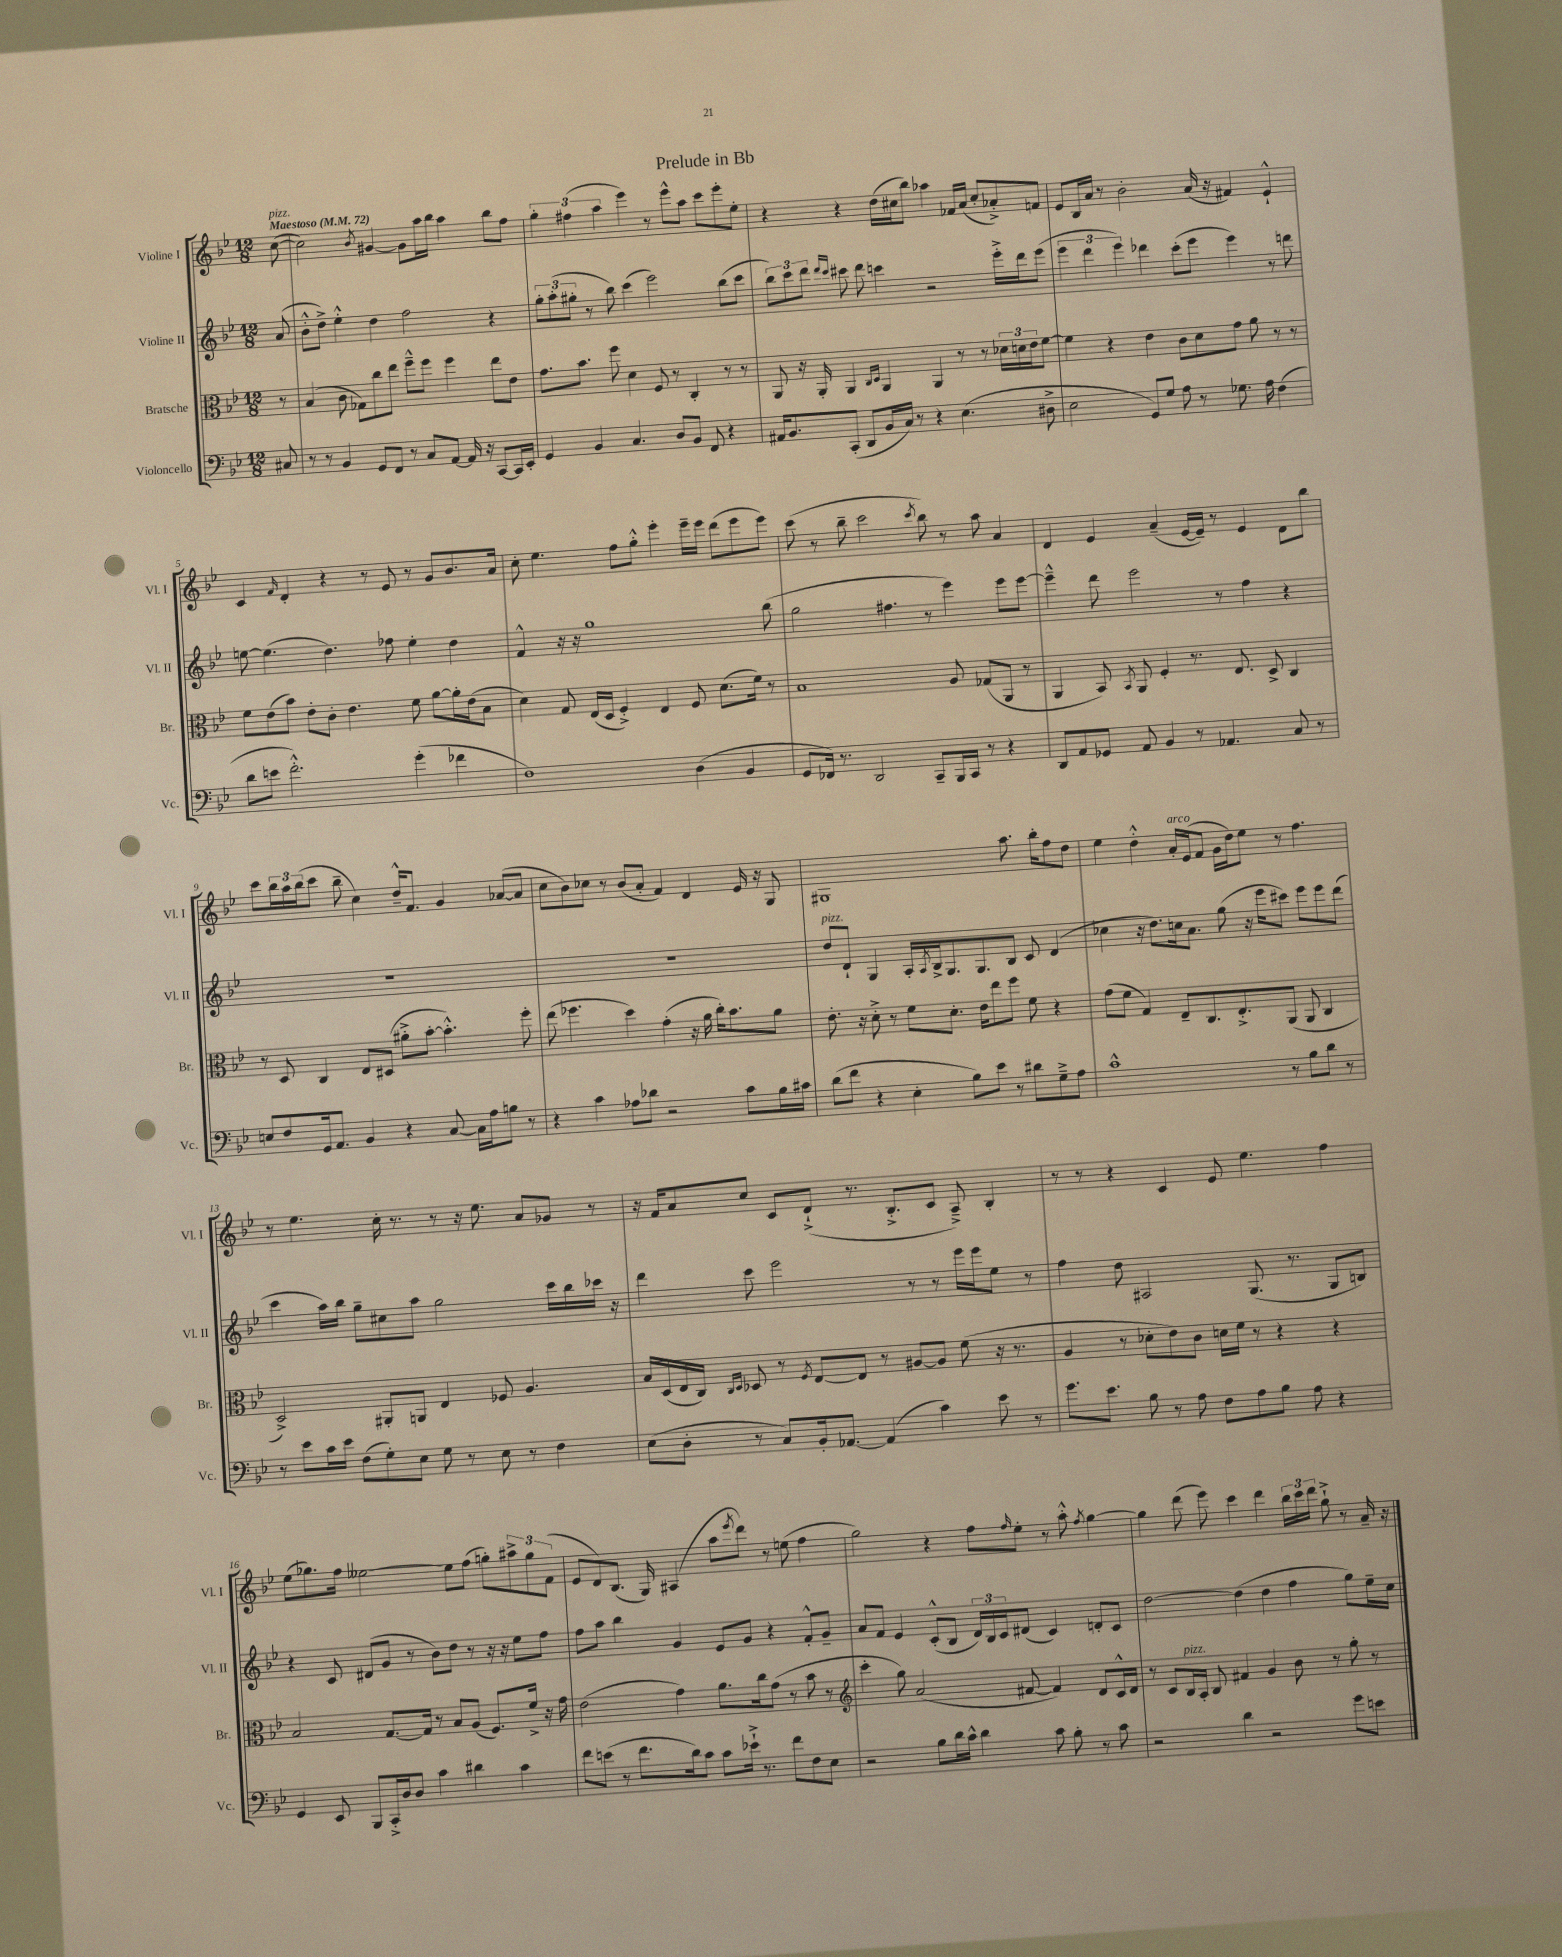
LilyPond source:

\header { title = "Prelude in Bb" }
<<
\new StaffGroup <<
\new Staff = "s0" \with { instrumentName = "Violine I" shortInstrumentName = "Vl. I" } {
    \clef treble \key bes \major \numericTimeSignature \time 12/8 \partial 8 \tempo "Maestoso" 4 = 72
    c''8~^\markup { \italic "pizz." }( |
    c''2) \acciaccatura { bes'8 } gis'4~ gis'8 a''16 bes''16 a''4 bes''8 f''8 |
    \tuplet 3/2 { g''4-. fis''4( a''4 } ees'''4) r8 ees'''8-^ a''8 c'''8 ees'''8-. ees''8-. |
    r4 r4 d''16( cis''16 bes''8) aes''4 fes'16 a'16( cis''8-. aes'8-.->) f'8 |
    ees'8 bes16 a'16 r8 bes'2-. a'16( r16 fis'4) ees'4-!-^ |
    c'4 \grace { f'16 } d'4-. r4 r8 ees'8 r8 g'8 bes'8. a'16 |
    c''8-. ees''4. f''8 g''8-.-^ ees'''4-. ees'''16-- ees'''16 d'''8( ees'''8 ees'''8) |
    c'''8( r8 bes''8-- c'''2 \acciaccatura { c'''8 } bes''8) r8 a''8 a'4 |
    d'4 ees'4 a'4--( ees'16~ ees'16--) r8 ees'4 d'8 bes''8 |
    c'''8 \tuplet 3/2 { bes''16 a''16 bes''16( } c'''8 bes''8-- c''4) d''16---^ f'8. g'4 aes'8~( aes'8 |
    c''8 bes'8) ces''8 r8 bes'8( a'8-. f'4) d'4 ees'16 r16 g8 |
    gis1 a''8. bes''16-. f''8 d''8 |
    ees''4 d''4-.-^ a'16-.^\markup { \italic "arco" } ees'16( f'8 g'16 d''16) ees''8 r8 f''4. |
    r8 ees''4. c''16-. r8. r8 r16 ees''8. a'8 ges'8 r8 |
    r16 f'16 a'8 c''8 c'8 d'8-!->( r8. bes8.-.-> c'8 a8--->) bes4-. |
    r8 r8 r4 c'4 ees'8 ees''4. f''4 |
    ees''8( ges''8.) f''16 eeses''2~ eeses''8 f''8( g''8-.) \tuplet 3/2 { ais''8-> g''8 f'8( } |
    ees'8 d'8) bes8.( g16) ais4( a''8 \acciaccatura { ees'''8 } d'''8) r8 e''8( f''4 |
    g''2) r4 f''8 \grace { f''16 } ees''8-. r8 a''8-.-^ \acciaccatura { f''8 } g''4~ |
    g''4 d'''8( ees'''8) c'''4 d'''4 \tuplet 3/2 { bes''16 c'''16 d'''16 } g''8-!-> r8 a'16-- r16 \bar "|." |
}
\new Staff = "s1" \with { instrumentName = "Violine II" shortInstrumentName = "Vl. II" } {
    \clef treble \key bes \major \numericTimeSignature \time 12/8 \partial 8
    a'8( |
    bes'8-.-^ d''8->) ees''4-.-^ d''4 f''2 r4 |
    \tuplet 3/2 { g''8-. a''8-.( gis''8-. } r8 bes''8) c'''4( ees'''2) bes''8( c'''8 |
    \tuplet 3/2 { bes''8) c'''8 d'''8 } \grace { d'''16 c'''16 } cis'''8 d'''8 c'''4 r2 ees'''16-.-> d'''16 ees'''8( |
    \tuplet 3/2 { ees'''4 d'''4 ees'''4) } des'''4 c'''8-.( ees'''8 ees'''4) r8 d'''8 |
    e''8~ e''4.( d''4.) fes''8 e''4-. d''4 |
    f'4-^ r16 r16 g''1 bes''8( |
    g''2 fis''4. r8 ees'''4) ees'''8 ees'''8~ |
    ees'''4---^ d'''8 ees'''2 r8 f''4 r4 |
    R1. |
    R1. |
    d''8^\markup { \italic "pizz." } d'8-! g4 a16-. \acciaccatura { a8 } bes16-> g8. g8. bes8 c'8 d'4( |
    ces''4 r16 d''8.) c''16 a'8. g''8( r16 ees'''16 cis'''8) ees'''8 ees'''8 d'''8( |
    c'''4 a''16) bes''16 g''8-- cis''8 a''8 g''2 c'''16 bes''16 ces'''16 r16 |
    d'''4 c'''8 ees'''2 r8 r8 ees'''16 ees'''16 ees''8 r8 |
    f''4 d''8 ais2 g8.( r8. g8 b8) |
    r4 c'8 dis'8( g'8 r8 bes'8) d''8 r8 r16 r16 ees''8 f''8 |
    f''8 a''8 bes''4 g'4 ees'8 g'8 r4 f'8-.-^ g'8-- |
    a'8 f'8 ees'4 c'8-.-^( bes8 \tuplet 3/2 { d'16) bes16 c'16 } dis'8( c'4) d'8-. c'8 |
    d''2~ d''4( d''4 f''4 g''8) ees''16-- c''16 \bar "|." |
}
\new Staff = "s2" \with { instrumentName = "Bratsche" shortInstrumentName = "Br." } {
    \clef alto \key bes \major \numericTimeSignature \time 12/8 \partial 8
    r8 |
    bes4( c'8 ges8) c''8 ees''8 f''8---^ f''8 f''4 ees''8 ees'8 |
    g'8. bes'8. f''8 d'4 f8 r8 c4-. r8 r8 |
    a,8 r16 a,16-. a,4 \grace { c16 d16 } a,4 a,4 r8 r8 \tuplet 3/2 { des'16 d'16 ees'16 } f'8~ |
    f'4 r4 ees'4 c'8 d'8 g'8 a'8 r8 r8 |
    f'8 ees'8( bes'8) ees'8-. c'8-. ees'4. f'8 a'8~ a'16-. ees'16( bes8 |
    d'4) g8 ees16( d16 f4-.->) ees4 f8 d'8.( f'16) r8 |
    bes1 a8 ges8( a,8 r8 |
    a,4 bes,8) \acciaccatura { bes,8 } a,8 f4-. r8. ees8. d8-> c4 |
    r8 d8 c4 ees8 dis8( ais'8-.-> bes'8~-. bes'4.-.-^) f''8-. |
    ees''8( fes''4. d''4) g'4-.( r16 a'16 c''16-.) bes'8. a'8 |
    ees'8.-. r16 d'8-.-> r8 f'8 d'8.-. ees'16 ees''8 f''8 f'8 r4 |
    g'8( f'8 g4) ees8-- c8. ees8.-.-> a,8( a,8 c4 |
    d2->) ais,8-. a,8 ees4 fes8 a4. |
    bes16 d16( ees16 c16) \grace { c16 d16 } des8 r8 \acciaccatura { f8 } ees8~ ees8 r8 ais8~ ais8 f'8( r16 r8. |
    a4 r8 des'8-. ees'8) c'8 d'16 f'16 r8 r4 r4 |
    bes2 g8.~ g16 r8 bes8 a8( f8.) f'16-> r16 g'16 |
    ees'2( g'4) a'8. c''16 g'8( r8 bes'8 r8 |
    \clef treble c'''4-. g''8) a'2( fis'8~ fis'4) d'8 c'16-^ d'16 |
    r8 c'8 bes16^\markup { \italic "pizz." } a16-. bes8 fis'4 g'4 bes'8 r8 g''8-. r8 \bar "|." |
}
\new Staff = "s3" \with { instrumentName = "Violoncello" shortInstrumentName = "Vc." } {
    \clef bass \key bes \major \numericTimeSignature \time 12/8 \partial 8
    cis8 |
    r8 r8 bes,4 g,8 f,8 r8 c8 a,8~ a,16 r16 c,8~ c,16 ees,16-. |
    g,4 bes,4 c4. d8 bes,8 f,8 r4 |
    ais,16 bes,8. c,8-.( d,8 bes,16 c16) r8 r4 ees4.( dis8-> |
    ees2 g,8) g8 a8 r8 ges8. a16 f4( |
    d'8 e'8 f'2.-.-^) g'4-.( fes'4 |
    f1) d4( bes,4 |
    g,8 fes,16) r8. d,2 c,8-- bes,,16 c,16 r8 r4 |
    d,8 a,8 ges,8 a,8 bes,4 r8 aes,4. c8 r8 |
    e8 f8 g,16 a,8. bes,4 r4 c8~ c16 a16 b8 r8 |
    r4 c'4 aes8 des'8 r2 c'8 bes16 cis'16 |
    d'8( f'8 r4 ees4-. bes8) ees'8 r8 dis'8 g8---> a8 |
    c'1-^ r8 bes8 d'8 r8 |
    r8 ees'8 c'16 ees'16 f8( g8-.) ees8 g8 r8 ees8 r8 f4 |
    ees8( d8-. r8 c8) bes,16-. aes,8.~ aes,4( c'4) ees'8 r8 |
    g'8. ees'8. bes8 r8 a8 f8 a8 bes8 a8 r4 |
    g,4 ees,8 bes,,8 c,16-.-> d16 d8 c'4 dis'4 c'4 |
    f'8 e'8( r8 f'8. d'16) c'8 c'8 ees'16-!-> r8. f'8 f8 ees8 |
    r2 bes8 d'16 c'16-^ d'4 c'8 bes8-. r8 c'8 |
    r2 d'4 r2 g'8 e'8 \bar "|." |
}
>>
>>
